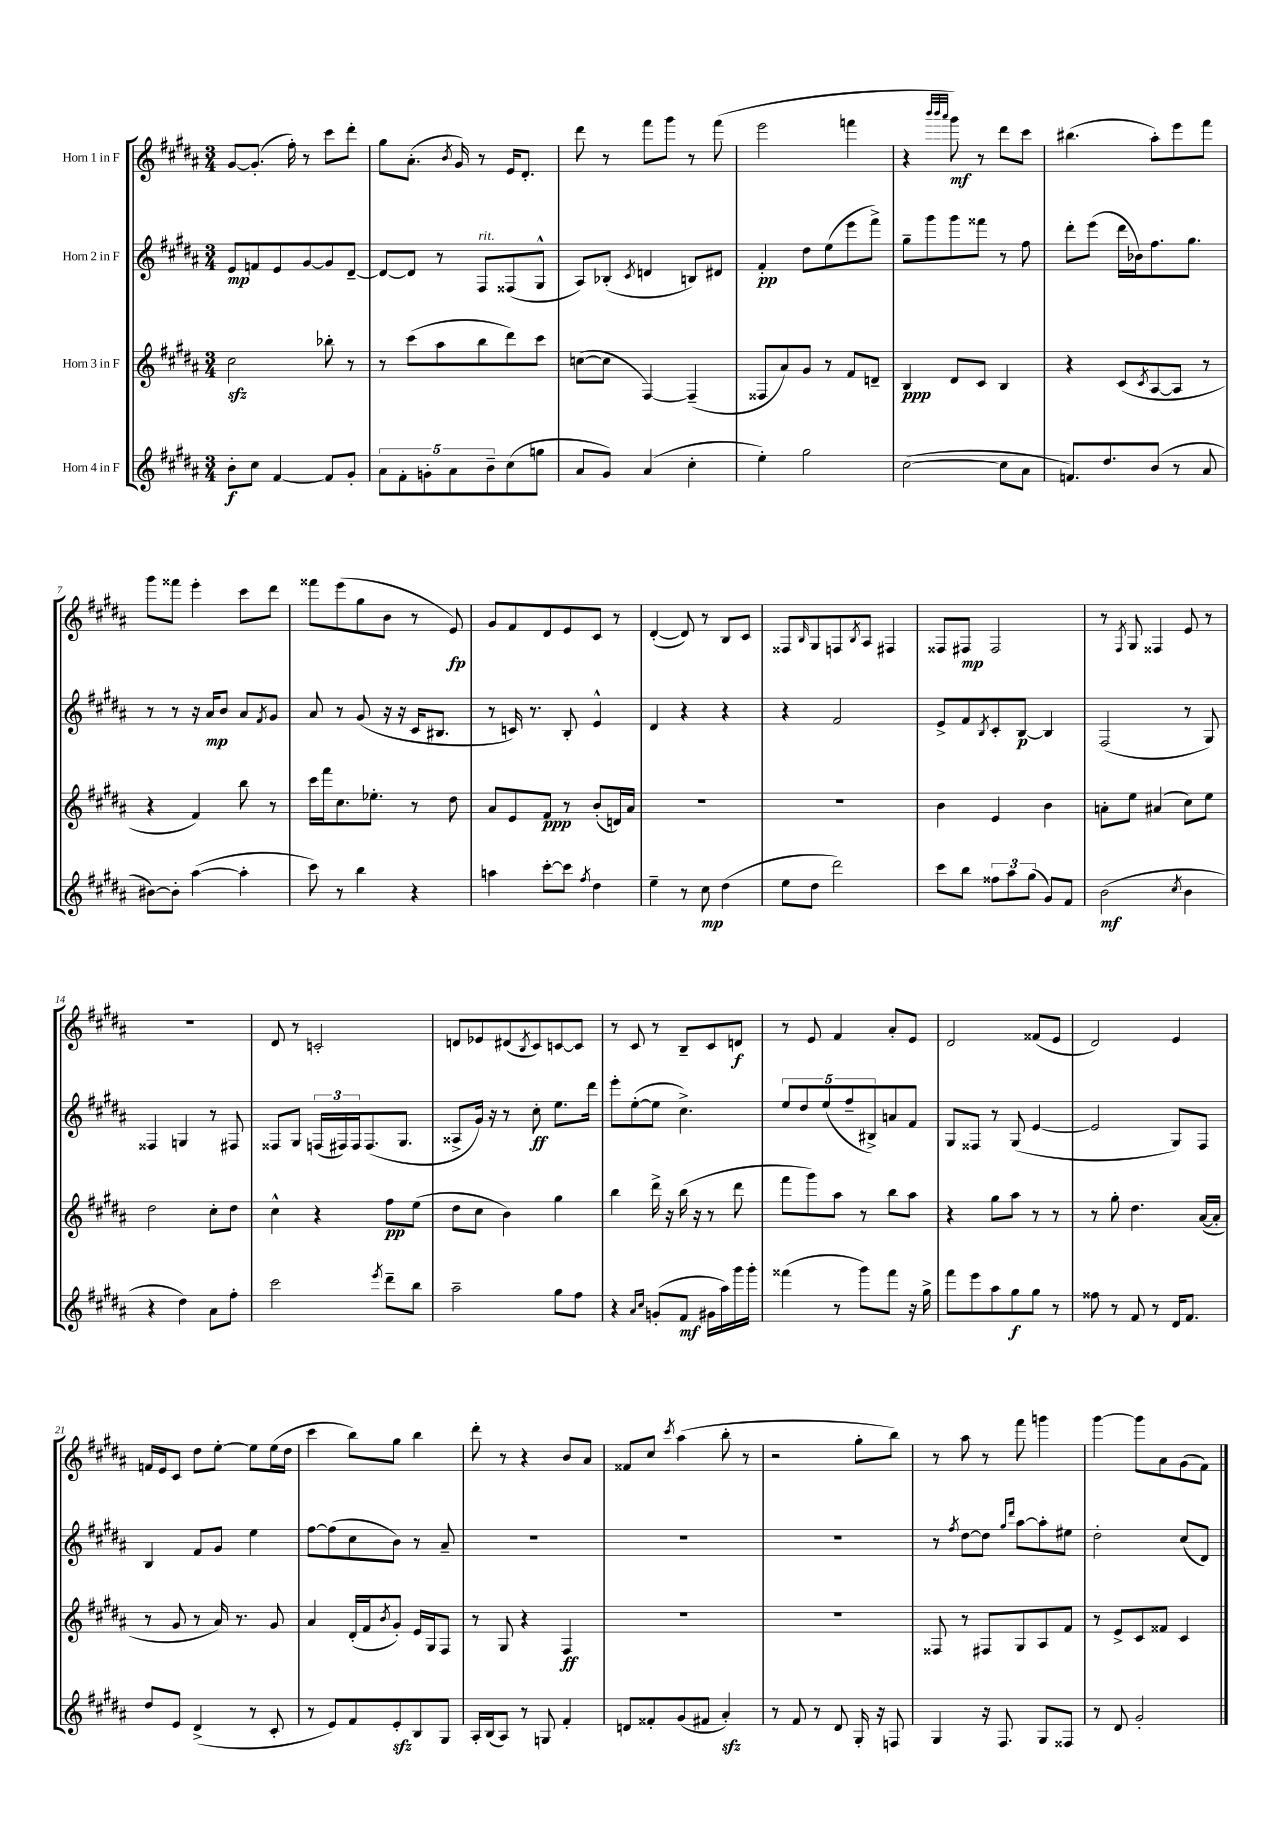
<<
\new StaffGroup <<
\new Staff = "s0" \with { instrumentName = "Horn 1 in F" } {
    \clef treble \key b \major \numericTimeSignature \time 3/4
    gis'8~ gis'8.-.( fis''16-.) r8 cis'''8 dis'''8-. |
    gis''8 ais'8.-.( \acciaccatura { b'8 } gis'16) r8 e'16 dis'8.-. |
    dis'''8 r8 fis'''8 gis'''8 r8 fis'''8( |
    e'''2 f'''4 |
    r4 \grace { b'''32 b'''32 ais'''32 } gis'''8\mf) r8 dis'''8 cis'''8 |
    bis''4.( ais''8-.) e'''8 fis'''8 |
    gis'''8 fisis'''8 e'''4-. cis'''8 dis'''8 |
    fisis'''8 e'''8( gis''8 b'8 r8 e'8\fp) |
    gis'8 fis'8 dis'8 e'8 cis'8 r8 |
    dis'4~-.( dis'8) r8 b8 cis'8 |
    fisis8 \grace { b16 } gis8 f8 \acciaccatura { b8 } ais8 fis4 |
    fisis8 fis8\mp fis2 |
    r8 \acciaccatura { fis8 } gis8 fisis4 e'8 r8 |
    R2. |
    dis'8 r8 c'2-. |
    d'8 ees'8 dis'8( \acciaccatura { b8 } cis'8) c'8~ c'8 |
    r8 cis'8 r8 b8-- cis'8 d'8\f |
    r8 e'8 fis'4 ais'8-. e'8 |
    dis'2 fisis'8( e'8 |
    dis'2) e'4 |
    f'16 e'16 cis'8 dis''8 e''8~-. e''8 e''16( dis''16 |
    cis'''4 b''8) gis''8 b''4 |
    dis'''8-. r8 r4 b'8 ais'8 |
    fisis'8 cis''8 \acciaccatura { cis'''8 } ais''4( b''8-. r8 |
    r2 gis''8-. b''8) |
    r8 ais''8 r8 fis'''8 g'''4 |
    gis'''4~ gis'''8 ais'8 gis'8( fis'8) \bar "|." |
}
\new Staff = "s1" \with { instrumentName = "Horn 2 in F" } {
    \clef treble \key b \major \numericTimeSignature \time 3/4
    e'8\mp f'8 e'8 gis'8~ gis'8 dis'8~-- |
    dis'8~ dis'8 r8 fis8^\markup { \italic "rit." } fisis8( gis8-^ |
    ais8) bes8-.( \acciaccatura { cis'8 } d'4 b8) dis'8 |
    fis'4-.\pp dis''8 e''8( e'''8 fis'''8->) |
    gis''8-- gis'''8 gis'''8 fisis'''8 r8 fis''8 |
    dis'''8-. e'''8( dis'''16 bes'16) fis''8. gis''8. |
    r8 r8 r16 ais'16\mp b'8 ais'8 \acciaccatura { fis'8 } gis'8 |
    ais'8 r8 gis'8( r16 r16 cis'16 bis8. |
    r8 c'16) r8. b8-. e'4-^ |
    dis'4 r4 r4 |
    r4 fis'2 |
    e'8-> fis'8 \acciaccatura { b8 } cis'8-. b8~\p b4 |
    fis2( r8 gis8) |
    fisis4 g4 r8 fis8 |
    fisis8 gis8 \tuplet 3/2 { f16( fis16) fis16 } fis8.( gis8. |
    aisis8-> gis'16) r16 r8 cis''8-.\ff e''8. dis'''16 |
    e'''8-. e''8~-.( e''8 cis''4.->) |
    \tuplet 5/4 { e''8 dis''8 e''8( fis''8-- bis8->) } a'8 fis'8 |
    gis8 fisis8 r8 gis8( e'4~ |
    e'2 gis8) fis8 |
    b4 fis'8 gis'8 e''4 |
    fis''8~ fis''8( cis''8 b'8) r8 ais'8-- |
    R2. |
    R2. |
    R2. |
    r8 \acciaccatura { fis''8 } dis''8~ dis''8 \grace { gis''16 dis'''16 } ais''8~ ais''8-. eis''8 |
    dis''2-. cis''8( dis'8) \bar "|." |
}
\new Staff = "s2" \with { instrumentName = "Horn 3 in F" } {
    \clef treble \key b \major \numericTimeSignature \time 3/4
    cis''2\sfz bes''8-. r8 |
    r8 cis'''8( ais''8 b''8 dis'''8) cis'''8 |
    c''8~( c''8 fis4~) fis4--( |
    fisis8 ais'8) gis'8 r8 fis'8 d'8-- |
    b4\ppp dis'8 cis'8 b4 |
    r4 cis'8( \acciaccatura { cis'8 } ais8~ ais8 r8 |
    r4 fis'4) b''8 r8 |
    cis'''16 fis'''16 cis''8. ees''8.-. r8 dis''8 |
    ais'8 e'8 fis'8\ppp r8 b'8-.( d'16) ais'16 |
    R2. |
    R2. |
    b'4 e'4 b'4 |
    a'8-. e''8 ais'4( cis''8) e''8 |
    dis''2 cis''8-. dis''8 |
    cis''4-^ r4 fis''8\pp e''8( |
    dis''8 cis''8 b'4) gis''4 |
    b''4 dis'''16-> r16 b''16( r16 r8 dis'''8 |
    fis'''8 gis'''8) ais''8 r8 b''8 ais''8 |
    r4 gis''8 ais''8 r8 r8 |
    r8 gis''8-. dis''4. ais'16~( ais'16-. |
    r8 gis'8 r8 ais'16) r8. gis'8 |
    ais'4 dis'16-.( fis'16 \acciaccatura { b'8 } gis'8-.) e'16 gis16 fis8 |
    r8 gis8 r4 fis4\ff |
    R2. |
    R2. |
    fisis8 r8 fis8 gis8 ais8 fis'8 |
    r8 e'8-> cis'8 fisis'8 cis'4 \bar "|." |
}
\new Staff = "s3" \with { instrumentName = "Horn 4 in F" } {
    \clef treble \key b \major \numericTimeSignature \time 3/4
    b'8-.\f cis''8 fis'4~ fis'8 gis'8-. |
    \tuplet 5/4 { ais'8 fis'8-. g'8-. ais'8 b'8-- } cis''8( g''8 |
    ais'8 gis'8) ais'4( cis''4-. |
    e''4-.) gis''2 |
    cis''2~( cis''8 ais'8 |
    f'8.) dis''8. b'8( r8 ais'8 |
    bis'8~) bis'8-. ais''4~( ais''4-. |
    cis'''8) r8 b''4 r4 |
    a''4 cis'''8~-. cis'''8 \acciaccatura { fis''8 } dis''4 |
    e''4-- r8 cis''8\mp dis''4( |
    e''8 dis''8 dis'''2) |
    cis'''8 b''8 \tuplet 3/2 { fisis''8 ais''8 gis''8( } gis'8) fis'8 |
    b'2\mf( \acciaccatura { cis''8 } b'4 |
    r4 dis''4) ais'8 fis''8-. |
    cis'''2 \acciaccatura { e'''8 } dis'''8-- b''8 |
    ais''2-- gis''8 fis''8 |
    r4 \grace { ais'16 cis''16 } g'8-.( fis'8\mf gis'16 ais''16) gis'''16 gis'''16-. |
    fisis'''4( r8 gis'''8) fisis'''8 r16 gis''16-> |
    fis'''8 e'''8 ais''8 gis''8\f gis''8 r8 |
    fisis''8 r8 fis'8 r8 dis'16 fis'8. |
    dis''8 e'8 dis'4->( r8 cis'8-. |
    r8 e'8) fis'8 e'8-.\sfz b8 gis8 |
    ais16-. b16( ais8) r8 g8 fis'4-. |
    d'8 fisis'8-. gis'8( fis'8 ais'4-.\sfz) |
    r8 fis'8 r8 dis'8 gis16-. r16 f8 |
    gis4 r16 fis8. gis8 fisis8 |
    r8 dis'8 gis'2-. \bar "|." |
}
>>
>>
